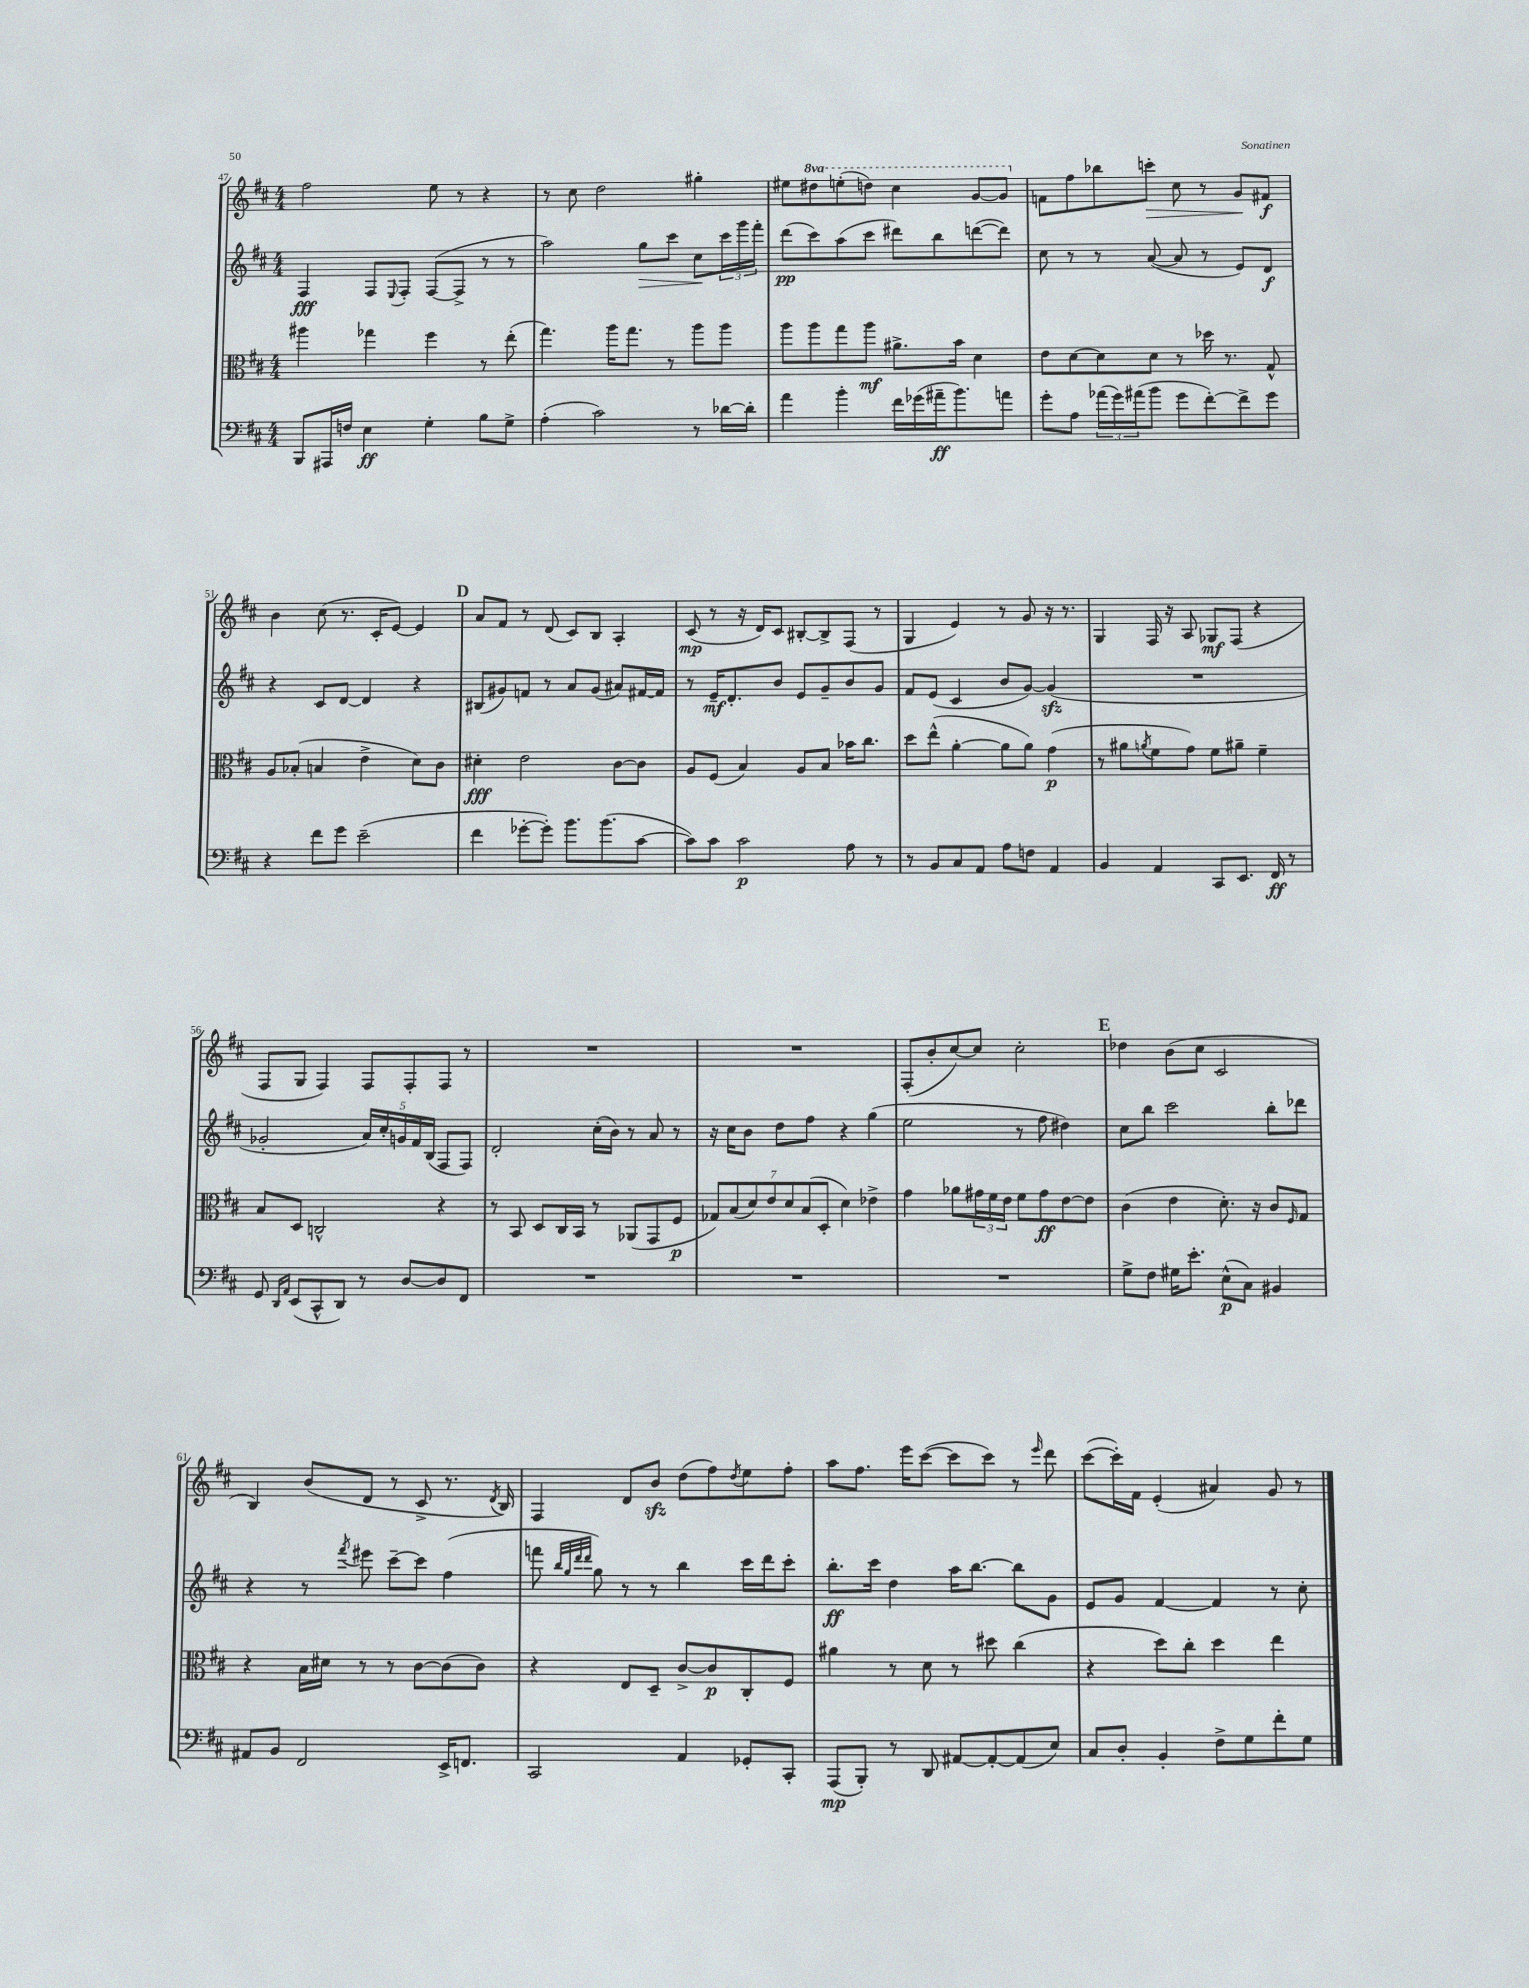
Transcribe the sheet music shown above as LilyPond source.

<<
\new StaffGroup <<
\new Staff = "s0" {
    \clef treble \key d \major \numericTimeSignature \time 4/4 \set Staff.ottavationMarkups = #ottavation-simple-ordinals
    fis''2 e''8 r8 r4 |
    r8 cis''8 d''2 gis''4-. |
    eis''8 \ottava #1 dis'''8 e'''!8-.( d'''8) cis'''4 g''8~ g''8 \ottava #0 |
    f'8 fis''8 bes''8 c'''8-.\> cis''8 r8 g'8\! fis'8\f |
    b'4 cis''8( r8. cis'16-. e'8~) e'4 |
    \mark \markup { \bold "D" } a'8 fis'8 r8 d'8( cis'8) b8 a4-. |
    cis'8\mp( r8 r16 d'16) cis'8 bis8~-. bis8-> fis8( r8 |
    g4 e'4) r8 g'8 r16 r8. |
    g4 fis16 r16 a8 ges8\mf fis8( r4 |
    fis8 g8 fis4) fis8 fis8-. fis8 r8 |
    R1 |
    R1 |
    fis8-.( b'8-. cis''8~) cis''8 cis''2-. |
    \mark \markup { \bold "E" } des''4 b'8( cis''8 cis'2 |
    b4) b'8( d'8 r8 cis'8-> r8. \acciaccatura { d'8 } b16) |
    fis4 d'8 b'8\sfz d''8( fis''8) \acciaccatura { d''8 } e''8 fis''8-. |
    a''8 fis''8. e'''16 cis'''8~( cis'''8 cis'''8) r8 \grace { e'''16 } d'''8 |
    cis'''8~( cis'''16-.) fis'16 e'4-.( ais'4) g'8 r8 \bar "|." |
}
\new Staff = "s1" {
    \clef treble \key d \major \numericTimeSignature \time 4/4
    fis4\fff fis8 \appoggiatura { e8 } fis8-. fis8~( fis8-> r8 r8 |
    a''2) g''8\> cis'''8 cis''8\! \tuplet 3/2 { cis'''16 g'''16 fis'''16-. } |
    d'''8\pp( cis'''8) a''8( cis'''8 dis'''8) b''8 d'''8~( d'''8) |
    cis''8 r8 r8 a'8~( a'8 r8 e'8) d'8\f |
    r4 cis'8 d'8~ d'4 r4 |
    \mark \markup { \bold "D" } bis8( gis'8) f'8 r8 a'8 gis'8( ais'8) fis'16~ fis'16 |
    r8 e'16--\mf d'8.-. b'8 e'8 g'8-- b'8 g'8 |
    fis'8 e'8( cis'4 b'8 g'8~) g'4\sfz( |
    R1 |
    ges'2-. \tuplet 5/4 { a'16) cis''16-. g'16 fis'16 b16( } fis8 fis8) |
    d'2-. cis''16-.( b'16) r8 a'8 r8 |
    r16 cis''16 b'8 d''8 fis''8 r4 g''4( |
    e''2 r8 fis''8 dis''4) |
    \mark \markup { \bold "E" } cis''8 b''8 cis'''2 b''8-. des'''8 |
    r4 r8 \acciaccatura { fis'''8 } eis'''8 cis'''8~-- cis'''8 fis''4( |
    f'''8 \grace { b''32 g''32 d'''32 d'''32 } g''8) r8 r8 b''4 cis'''16 d'''16 cis'''8-. |
    b''8.-.\ff cis'''16 d''4 a''16 b''8.~ b''8 g'8 |
    e'8 g'8 fis'4~ fis'4 r8 cis''8-. \bar "|." |
}
\new Staff = "s2" {
    \clef alto \key d \major \numericTimeSignature \time 4/4
    ais''4 ges''4 fis''4 r8 e''8-.( |
    g''4.) a''16 g''8. r8 a''8 a''8 |
    a''8 a''8 g''8 a''8\mf ais'8.-> b'16 d'4 |
    e'8 d'8~ d'8 d'8 r8 des''16 r8. g8-^ |
    a8 bes8-.( b4 e'4-> d'8) cis'8 |
    \mark \markup { \bold "D" } dis'4-.\fff e'2 cis'8~ cis'8 |
    a8 fis8( b4) a8 b8 bes'16 cis''8. |
    d''8 e''8-^( a'4~-. a'8 a'8) g'4\p( |
    r8 ais'8 \acciaccatura { a'8 } fis'8 g'8) fis'8 ais'8-- fis'4-- |
    b8 d8 c2-^ r4 |
    r8 b,8 d8 cis16 b,16 r8 aes,8( g,8 fis8\p |
    \tuplet 7/4 { ges8) b8( d'8) e'8 d'8 b8( d8-. } d'4) ees'4-> |
    g'4 aes'8 \tuplet 3/2 { gis'16 fis'16 e'16 } fis'8 gis'8\ff e'8~ e'8 |
    \mark \markup { \bold "E" } cis'4( e'4 d'8.-.) r16 cis'8 \grace { fis16 } g8 |
    r4 b16 dis'16 r8 r8 cis'8~ cis'8( cis'8) |
    r4 e8 d8-- cis'8~-> cis'8\p cis8-. fis8 |
    ais'4 r8 d'8 r8 dis''8 cis''4( |
    r4 d''8) cis''8-. d''4 e''4 \bar "|." |
}
\new Staff = "s3" {
    \clef bass \key d \major \numericTimeSignature \time 4/4
    b,,8 ais,,16 f16 e4\ff g4-. b8 g8-> |
    a4-.( cis'2) r8 des'16~ des'16-. |
    a'4 b'4-. fis'16 ges'16( ais'16--\ff b'8.) a'8 |
    g'8-. a8 \tuplet 3/2 { aes'16( g'16) ais'16( } b'8 g'8 fis'8~-.) fis'8-> g'8 |
    r4 fis'8 g'8 e'2--( |
    \mark \markup { \bold "D" } fis'4 ges'8~-. ges'8-.) b'8. b'8.( cis'8~ |
    cis'8) cis'8 cis'2\p a8 r8 |
    r8 b,8 cis8 a,8 a8 f8 a,4 |
    b,4 a,4 cis,8 e,8. fis,16\ff r8 |
    g,8 \grace { d,16 a,16 } e,8( cis,8-^ d,8) r8 d8~ d8 fis,8 |
    R1 |
    R1 |
    R1 |
    \mark \markup { \bold "E" } g8-> fis8 gis16 e'8.-. e8-^\p( cis8) bis,4 |
    ais,8 b,8 fis,2 e,16-> f,8. |
    cis,2 a,4 ges,8-. cis,8-. |
    a,,8\mp( b,,8-.) r8 d,8 ais,8~ ais,8~-. ais,8( e8) |
    cis8 d8-. b,4-. fis8-> g8 fis'8-. g8 \bar "|." |
}
>>
>>
\layout { \context { \Score currentBarNumber = #47 } }
